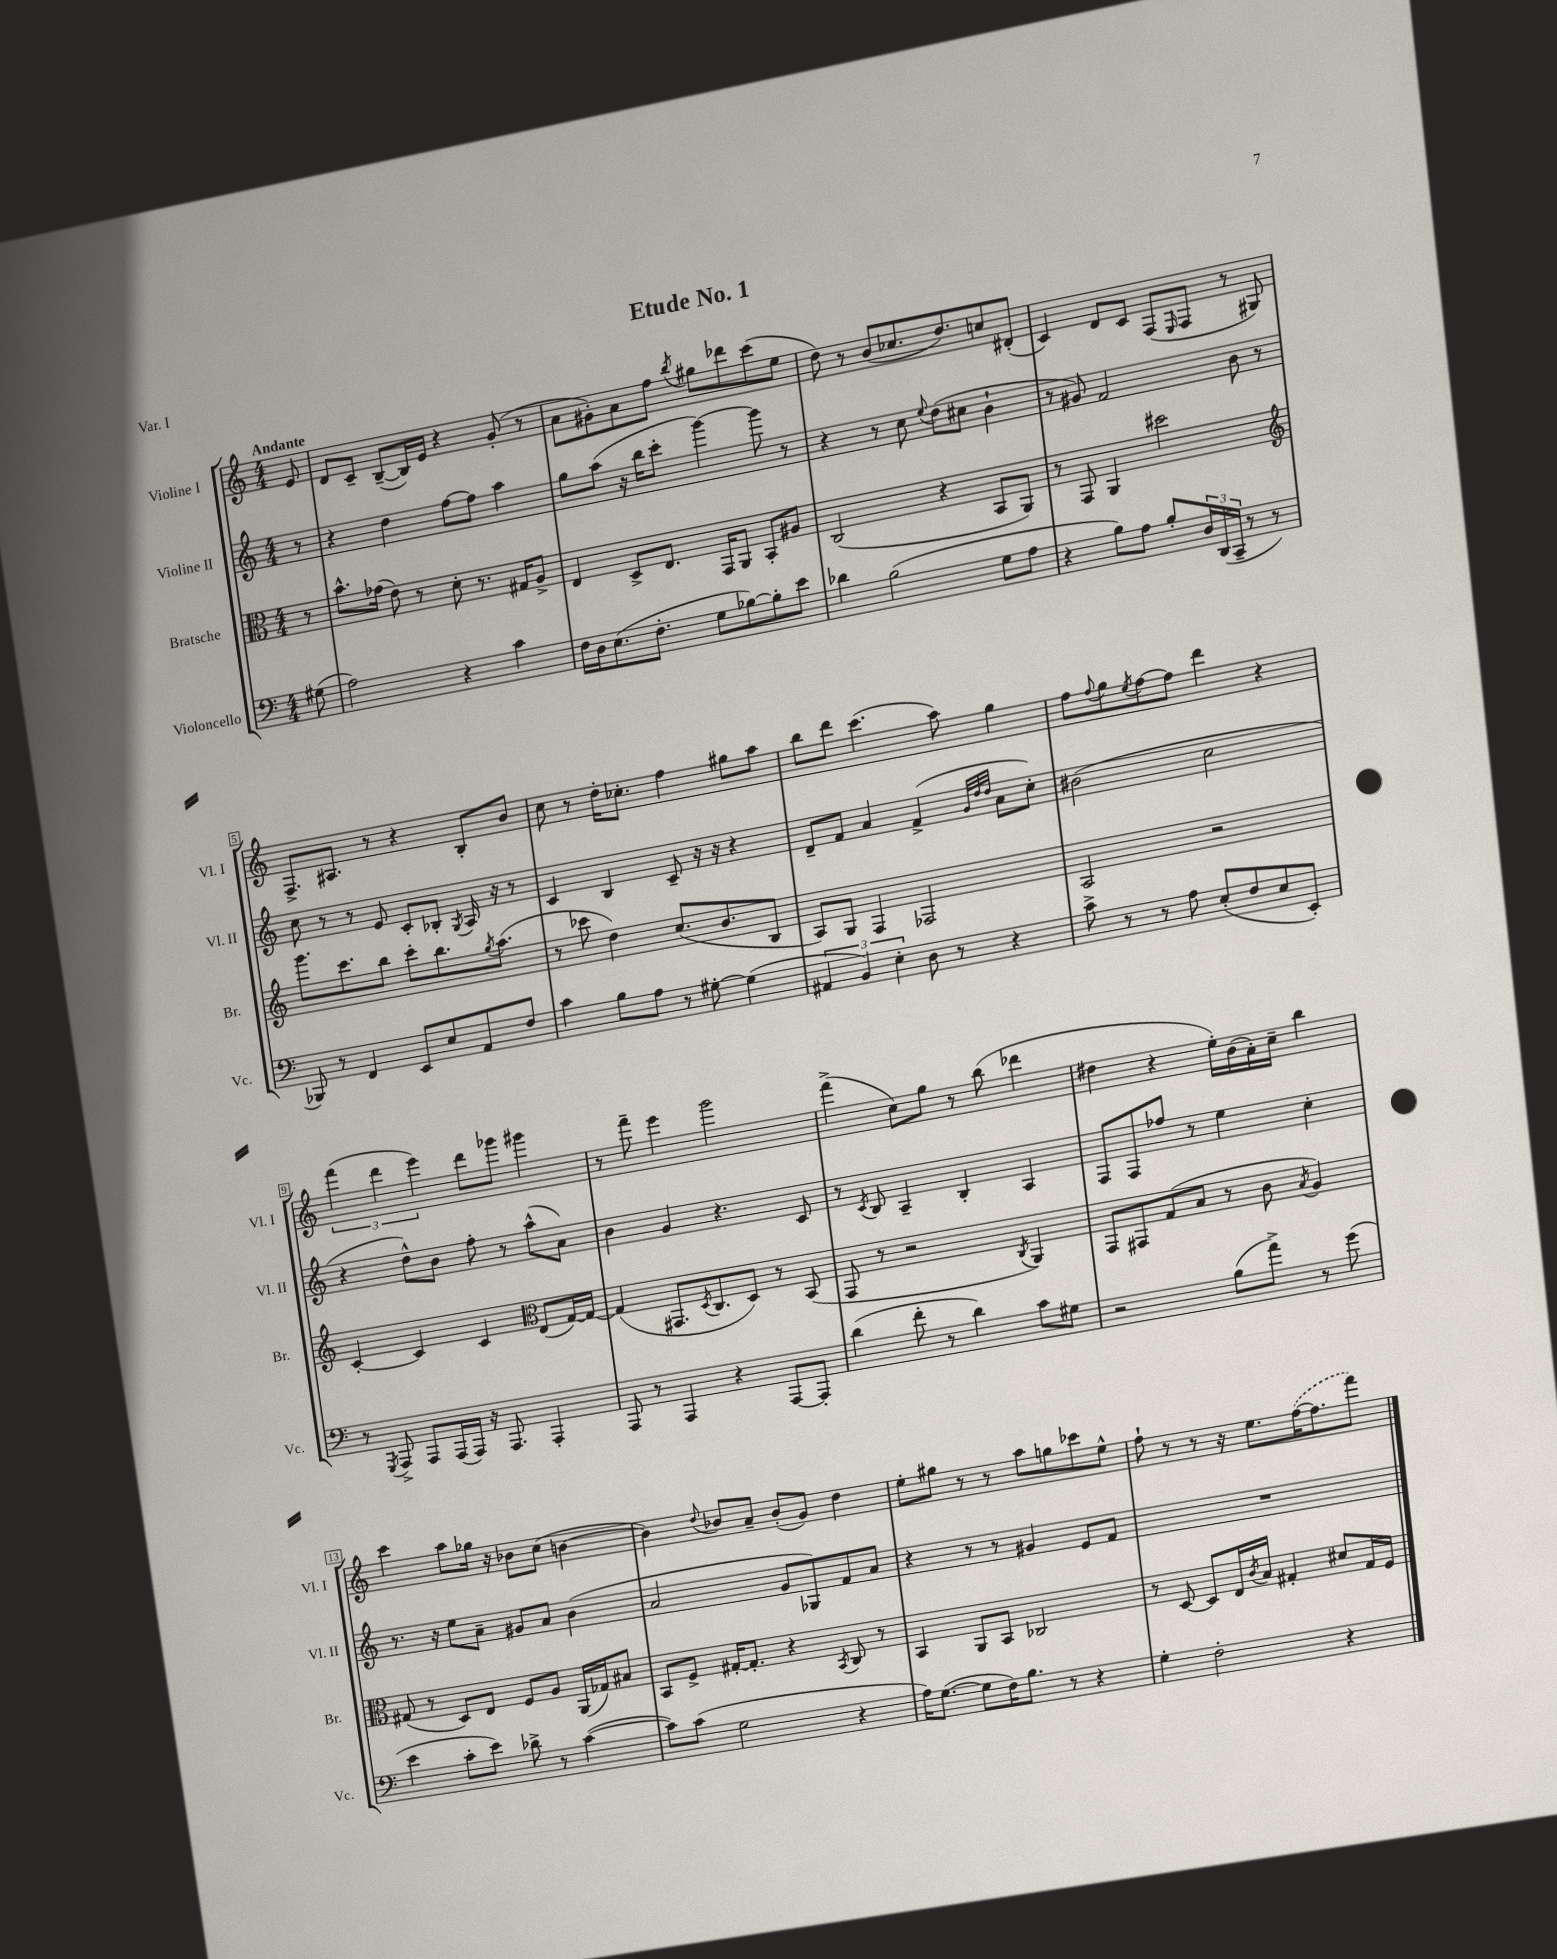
\header { title = "Etude No. 1" piece = "Var. I" }
<<
\new StaffGroup <<
\new Staff = "s0" \with { instrumentName = "Violine I" shortInstrumentName = "Vl. I" } {
    \clef treble \key c \major \numericTimeSignature \time 4/4 \partial 8 \tempo "Andante"
    e'8 |
    d'8 c'8-- b8~--( b16) e'16 r4 g'8-.( r8 |
    a'8 gis'8-.) a'8 f''8 \acciaccatura { b''8 } gis''8 des'''8 c'''8( e''8 |
    d''8) r8 b'8( ces''8. d''8.) c''8 dis'8-.( |
    c'4) d'8 c'8 f8( \grace { e16 } f8 r8 gis8) |
    f8.-> ais8. r8 r4 b8-. b'8 |
    c''8 r8 d''16-. ces''8.-. f''4 gis''8 a''8 |
    b''8 d'''8 c'''4.( a''8) g''4 |
    f''8 \appoggiatura { f''8 } g''8 \acciaccatura { e''8 } f''8~ f''8 d'''4 r4 |
    \tuplet 3/2 { f'''4( d'''4 e'''4) } d'''8 ges'''8 gis'''4 |
    r8 f'''8-- e'''4 g'''2 |
    f'''4->( c''8) g''8 r8 b''8( des'''4 |
    dis''4 r4 e''16-.) b'16( a'16-.) c''16-- b''4 |
    c'''4 a''8 ges''16 r16 bes'8 c''8( b'4~ |
    b'4) \appoggiatura { d''8 } bes'8 a'8-- bes'8-.( g'8) d''4 |
    e''8-. gis''8 r8 r8 a''8 g''8 ces'''8 e''8-^ |
    f''8-! r8 r8 r16 e''8. \once \slurDashed f''16~( f''8. f'''8) \bar "|." |
}
\new Staff = "s1" \with { instrumentName = "Violine II" shortInstrumentName = "Vl. II" } {
    \clef treble \key c \major \numericTimeSignature \time 4/4 \partial 8
    r8 |
    r4 d''4 f''8~ f''8 a''4 |
    g''8 a''8( r16 b''16 c'''8-. g'''4~) g'''8 r8 |
    r4 r8 c''8 \appoggiatura { e''8 } d''8( cis''8 b'4-! |
    r8 gis'8) f'2 b'8 r8 |
    c''8 r8 r8 e'8 c'8-. bes8-. \acciaccatura { g8 } a16 r16 r8 |
    c'4 b4 c'8-- r16 r16 r4 |
    d'8-- f'8 a'4 f'4->( \grace { g'32 d''32 d''32 } a'8 c''8-.) |
    bis'2( c''2 |
    r4 d''8-^) b'8 f''8-. r8 a''8-^( a'8) |
    b'4 g'4 r4. c'8 |
    r8 \acciaccatura { c'8 } b8 a4-- b4-. a4 |
    f8 f8 fes''8 r8 e''4 c''4-. |
    r8. r16 e''8 a'8-- gis'8 a'8 b'4( |
    a'2 g'8 ges8) f'8 a'8 |
    r4 r8 r8 gis'4 e'8 f'8 |
    R1 \bar "|." |
}
\new Staff = "s2" \with { instrumentName = "Bratsche" shortInstrumentName = "Br." } {
    \clef alto \key c \major \numericTimeSignature \time 4/4 \partial 8
    r8 |
    b'8.-^ ges'16( e'8) r8 d'8-. r8. gis16 a8-> |
    e4 d8-> e8. g,16 a,8 b,8-. ais8 |
    c2( r4 b,8 a,8) |
    r8 g,8 a,4 dis''2 |
    \clef treble g'''8. c'''8. b''8 c'''8-. b''8. \acciaccatura { g''8 } a''8.( |
    r8 ces'''8 d''4) c''8.( b'8. b8 |
    a8) g8 f4 fes2 |
    a2 r2 |
    c'4~-. c'4 c'4 \clef alto e8( g16~) g16~ |
    g4( gis,8. \acciaccatura { d8 } c8. d8) r8 b,8( |
    g,8 r8 r2 \acciaccatura { c8 } a,4) |
    g,8 gis,8 g8( b8 r8 c'8 \acciaccatura { b8 } a4) |
    gis8( r8 d8) e8 f8 a8 a,16( ges16) bis8 |
    b,8 f8-> gis16~-. gis8.-. r4 \acciaccatura { b,8 } c8 r8 |
    b,4 a,8 b,8 ces2 |
    r8 d8~ d8 e16 \acciaccatura { c'8 } b16 gis4-. dis'8 gis16 f16 \bar "|." |
}
\new Staff = "s3" \with { instrumentName = "Violoncello" shortInstrumentName = "Vc." } {
    \clef bass \key c \major \numericTimeSignature \time 4/4 \partial 8
    gis8( |
    a2) r4 c'4 |
    f16 d16 e8.( f8.-. g8 bes8~) bes8-. e'8 |
    des'4 b2( g8 a8 |
    r4 b8) a8 b8-. \tuplet 3/2 { d16 d,16( c,16-- } r8 r8 |
    bes,,8) r8 f,4 e,8 e8 a,8 f8 |
    c'4 b8 a8 r8 gis8~-. gis4( |
    \tuplet 3/2 { ais,4 b,4) e4-. } d8 r8 r4 |
    c'8-> r8 r8 a8 e8-.( f8 e8 e,8-.) |
    r8 \acciaccatura { g,,8 } a,,8-> a,,8 a,,16( a,,16) r16 a,,8. a,,4-. |
    a,,8 r8 a,,4 r4 a,,8~ a,,8-. |
    d'4( f'8-. r8 d'4) c'8 gis8 |
    r2 b8( a'8->) r8 g'8( |
    e'4 c'8-. e'8) des'8-> r8 c'4~( |
    c'8) c'8( g2 r4 |
    a16) g8.~( g8 f16) b8. r8 r4 |
    g4-. f2-. r4 \bar "|." |
}
>>
>>
\layout { \context { \Score \override BarNumber.stencil = #(make-stencil-boxer 0.1 0.3 ly:text-interface::print) } }
